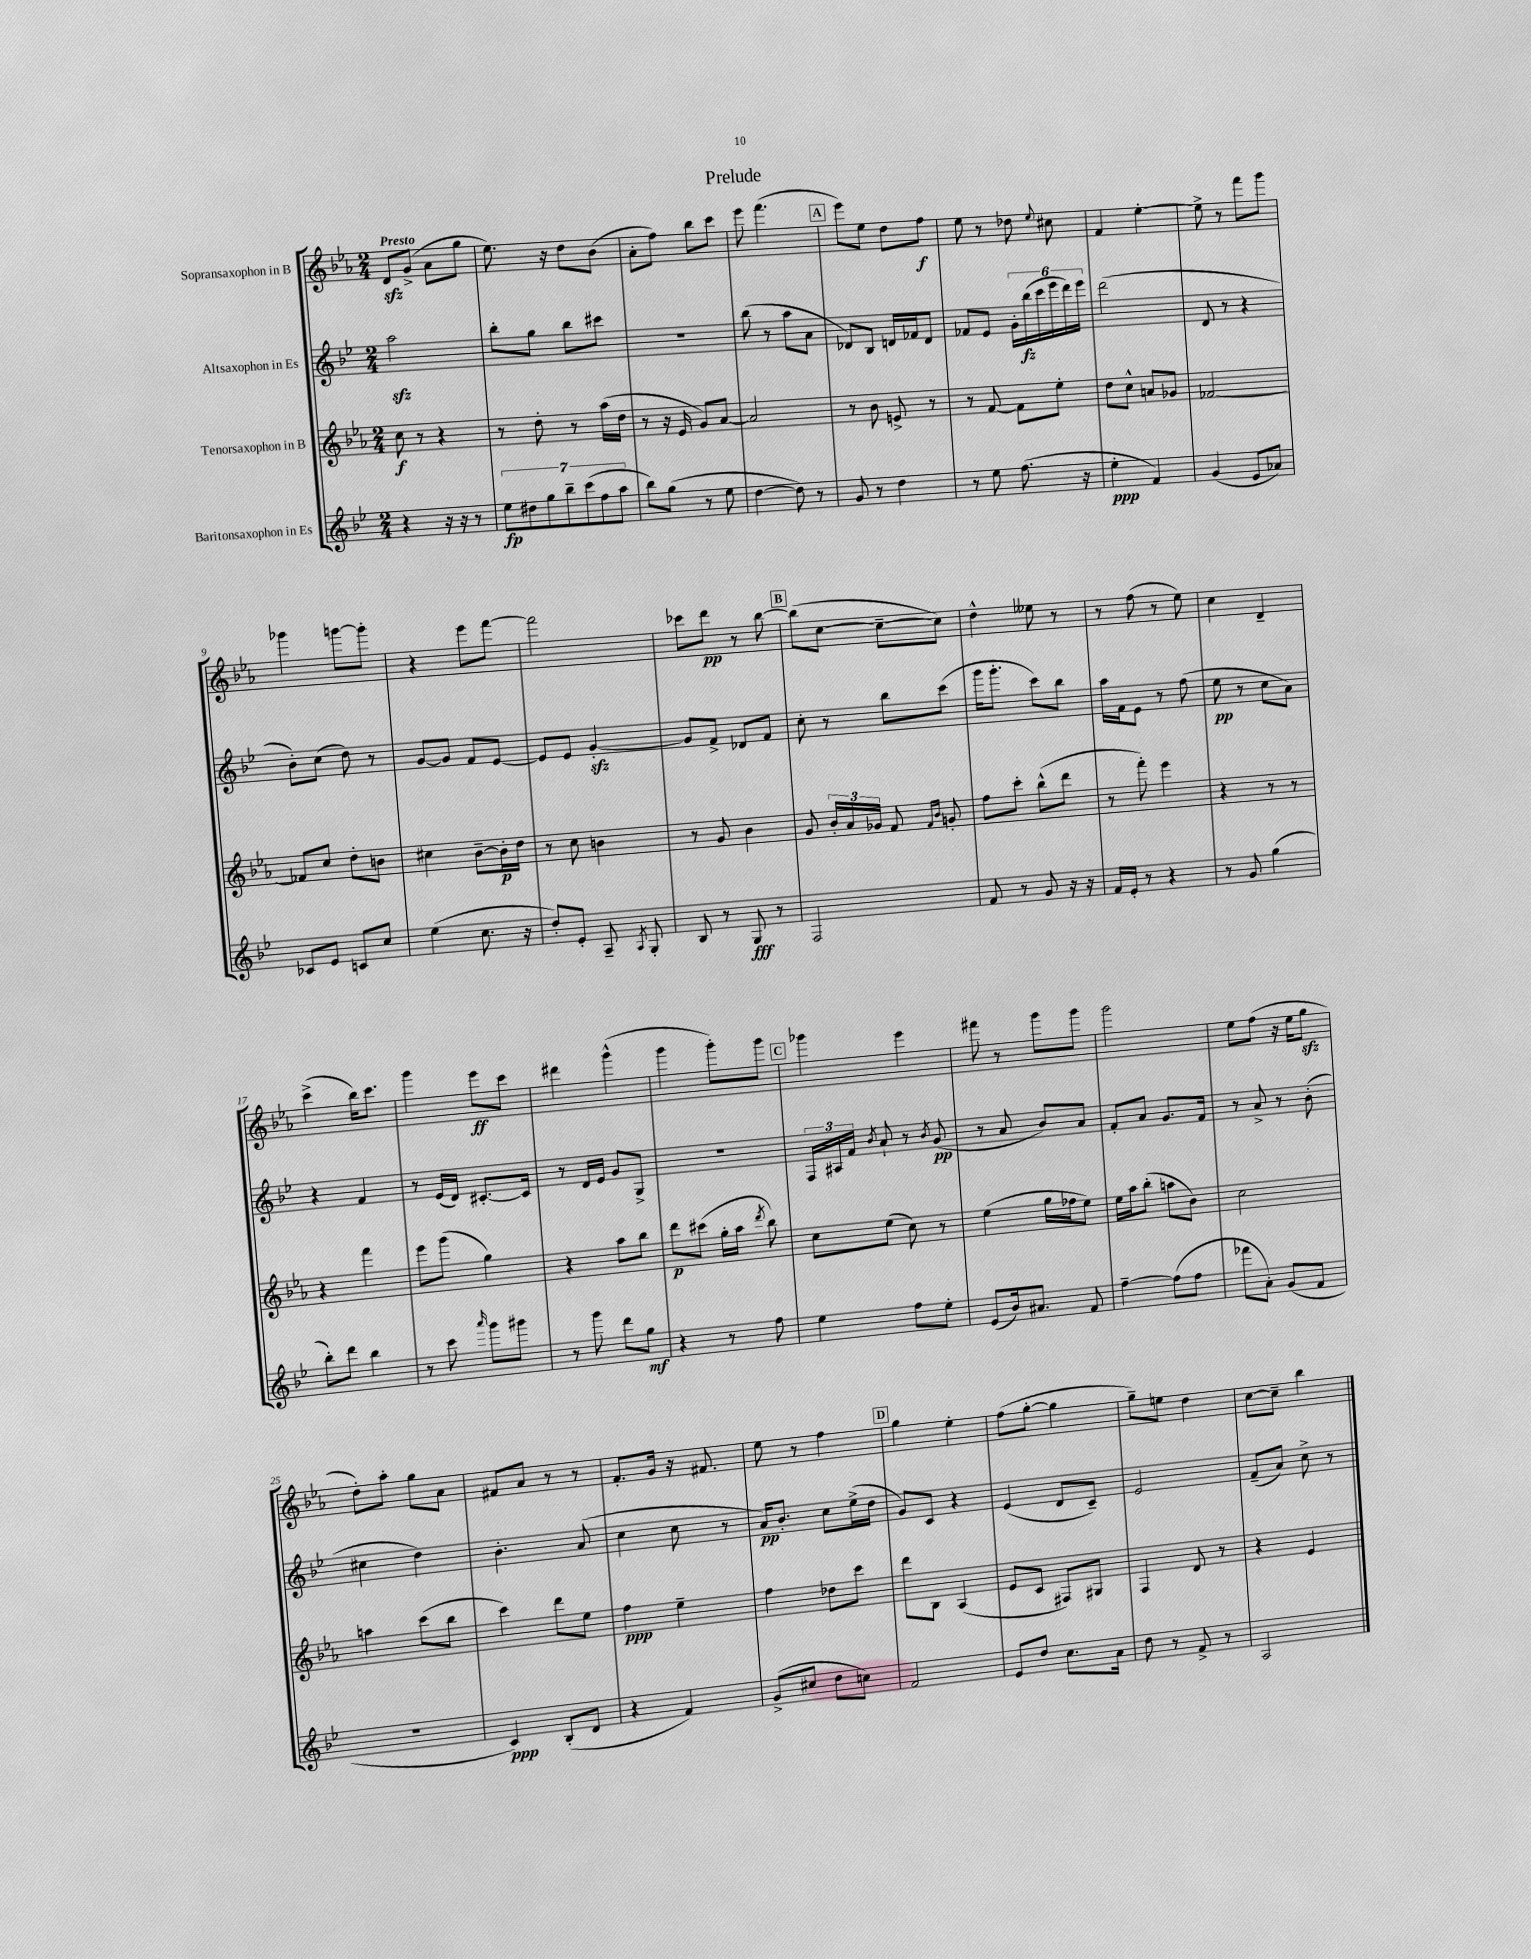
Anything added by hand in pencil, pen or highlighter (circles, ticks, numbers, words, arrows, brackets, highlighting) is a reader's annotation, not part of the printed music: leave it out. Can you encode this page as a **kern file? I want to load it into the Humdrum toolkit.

**kern	**kern	**kern	**kern
*staff4	*staff3	*staff2	*staff1
*clefG2	*clefG2	*clefG2	*clefG2
*k[b-e-]	*k[b-e-a-]	*k[b-e-]	*k[b-e-a-]
*M2/4	*M2/4	*M2/4	*M2/4
4r	8cc	2aa	8d
.	8r	.	(8g^
16r	4r	.	8a-
16r	.	.	.
8r	.	.	8gg
=	=	=	=
14ee-	8r	8bb-'	8.ee-)
14dd#	.	.	.
.	8dd'	8gg	.
14gg	.	.	.
.	.	.	16r
14bb-~	.	.	.
.	8r	8bb-	8dd
(14ccc	.	.	.
14ff	.	.	.
.	(16aa-	8ccc#	(8b-
14aa	.	.	.
.	16dd	.	.
=	=	=	=
8bb-)	8r	2r	8a-'
(8gg	16r	.	8ff)
.	16e-	.	.
8r	8g)	.	8bb-
8ee-	[8a-	.	8ccc
=	=	=	=
[4dd	2a-]	(8bb-	8eee-
.	.	8r	(4.fff
8dd])	.	8aa	.
8r	.	8a	.
=	=	=	=
8g	8r	8d-)	8eee-)
8r	8b-	8B-	8ee-
4dd	8e^	16d	8dd
.	.	16f-	.
.	8r	8d	8ff
=	=	=	=
8r	8r	8f-	8ee-
8ee-	[8f	8e-	8r
(8.ff	8f]	24g'	8dd-
.	.	(24bb-	.
.	.	24ccc	.
.	.	.	8qqee-
.	8ee-'	24eee-	8cc#
.	.	24ddd)	.
16r	.	.	.
.	.	24eee-	.
=	=	=	=
4ee-'	8dd	(2ddd	4f
.	8cc^^	.	.
4f)	8a	.	[4ee-'
.	8g-	.	.
=	=	=	=
(4g	[2f-	8d	8ee-^]
.	.	8r	8r
8e-	.	4r	8fff
8a-)	.	.	8ggg
=	=	=	=
8c-	8f-]	8b-')	4ggg-
8e-	8cc	(8cc	.
8c	8dd'	8dd)	[8ggg
8cc	8b	8r	8ggg']
=	=	=	=
(4ee-	4cc#	[8g	4r
.	.	8g]	.
8.cc	[8b-~	8f	8eee-
.	16b-']	[8e-	[8fff
16r	16dd	.	.
=	=	=	=
8dd')	8r	8e-]	2fff]
8e-'	8cc	8e-	.
8A~	4b	[4g'	.
8qA	.	.	.
8G'	.	.	.
=	=	=	=
8B-	8r	8g]	8ccc-
8r	8g	8f^	8ddd
8G	4b-	8d-	8r
8r	.	8f	[8bb-
=	=	=	=
2F	8g	8cc'	(8bb-]
.	24b-'	8r	[8cc
.	24a-	.	.
.	24g-	.	.
.	8f	8bb-	8cc~_
.	16qqf	.	.
.	16qqb-	.	.
.	8g'	(8ccc	8cc])
=	=	=	=
8f	8ff	16ggg	4dd^^
.	.	8.ggg'	.
8r	8ccc'	.	.
8g	(8bb-^^	8ccc)	8ee--
16r	8ddd	8bb-	8r
16r	.	.	.
=	=	=	=
16f	8r	16aa	8r
16e-'	.	16f	.
8r	8fff')	8e-	(8ff
4r	4eee-	8r	8r
.	.	(8ff	8ee-)
=	=	=	=
8r	4r	8ee-	4cc
8g	.	8r	.
(4gg	8r	8cc	4d~
.	8r	8a)	.
=	=	=	=
8bb-')	4r	4r	(4ccc^
8ddd	.	.	.
4bb-	4fff	4f	16bb-)
.	.	.	8.ccc
=	=	=	=
8r	8eee-	8r	4ggg
8ccc	(8ggg	(16e-	.
.	.	16d)	.
16qqaaa	.	.	.
8ggg	4gg)	[8.c#'	8eee-
8ggg#	.	.	8ccc
.	.	16c#]	.
=	=	=	=
8r	4r	8r	4ddd#
8ggg	.	16d	.
.	.	16e-	.
8ddd	8aa-	8g	(4ggg^^
8gg	8bb-	8G^	.
=	=	=	=
4r	8ddd	2r	4ggg
.	(8ccc#	.	.
8r	16gg'	.	8ggg')
.	16aa-	.	.
.	8qddd	.	.
8ff	8bb-)	.	8ggg
=	=	=	=
4ee-	8cc	24F	4ggg-
.	.	24A#	.
.	.	24f	.
.	.	8qb-	.
.	(8ee-	8a`	.
8ff	8cc)	8r	4eee-
.	.	8qb-	.
8ee-'	8r	(8g	.
=	=	=	=
(8e-	(4ee-	8r	8fff#
16b-)	.	8a	8r
8.a#	.	.	.
.	16gg	8b-)	8ggg
.	16ff-	.	.
8f	8ee-)	8a	8ggg
=	=	=	=
[4ff~	16ee-	8f'	2ggg
.	16aa-	.	.
.	(8bb-'	8a	.
(8ff]	8aa	8.g	.
8ff	8b-)	.	.
.	.	16f	.
=	=	=	=
8fff-	2cc	8r	8ee-
8a')	.	8a^	(8ff
(8g	.	8r	16r
.	.	.	16ee-
8f	.	(8b-'	8gg
=	=	=	=
2r	4aa	4cc#	8dd')
.	.	.	8aa-'
.	(8ccc	4dd)	8gg
.	8bb-	.	8a-
=	=	=	=
4c)	4ccc)	4.b-'	8f#
.	.	.	8a-
(8B-'	8ddd	.	8r
8d	8ee-	(8a	8r
=	=	=	=
4r	4ff	4cc	8.f'
.	.	.	16g
4f)	4ee-~	8cc	16r
.	.	.	8.f#
.	.	8r	.
=	=	=	=
(8g^	4ff	16a)	8ee-
.	.	8.b-'	.
8cc#	.	.	8r
8dd	8dd-	8cc	4ff
8cc)	8ccc	(16ee-^	.
.	.	16dd	.
=	=	=	=
2f	8ddd	8g)	4gg
.	8B-	8c	.
.	(4A-	4r	4ee-'
=	=	=	=
8e-	8e-	(4e-	(8ff
8dd	8c	.	[8gg'
8.cc	8F#)	8d	4gg]
.	8G#	8c~)	.
16a	.	.	.
=	=	=	=
8dd	4F	2e-	8gg~)
8r	.	.	8ee
8f^	8d	.	4dd
8r	8r	.	.
=	=	=	=
2A	4r	(8f~	[8cc
.	.	8a)	8cc~]
.	4e-	8cc^	4bb-
.	.	8r	.
==	==	==	==
*-	*-	*-	*-
